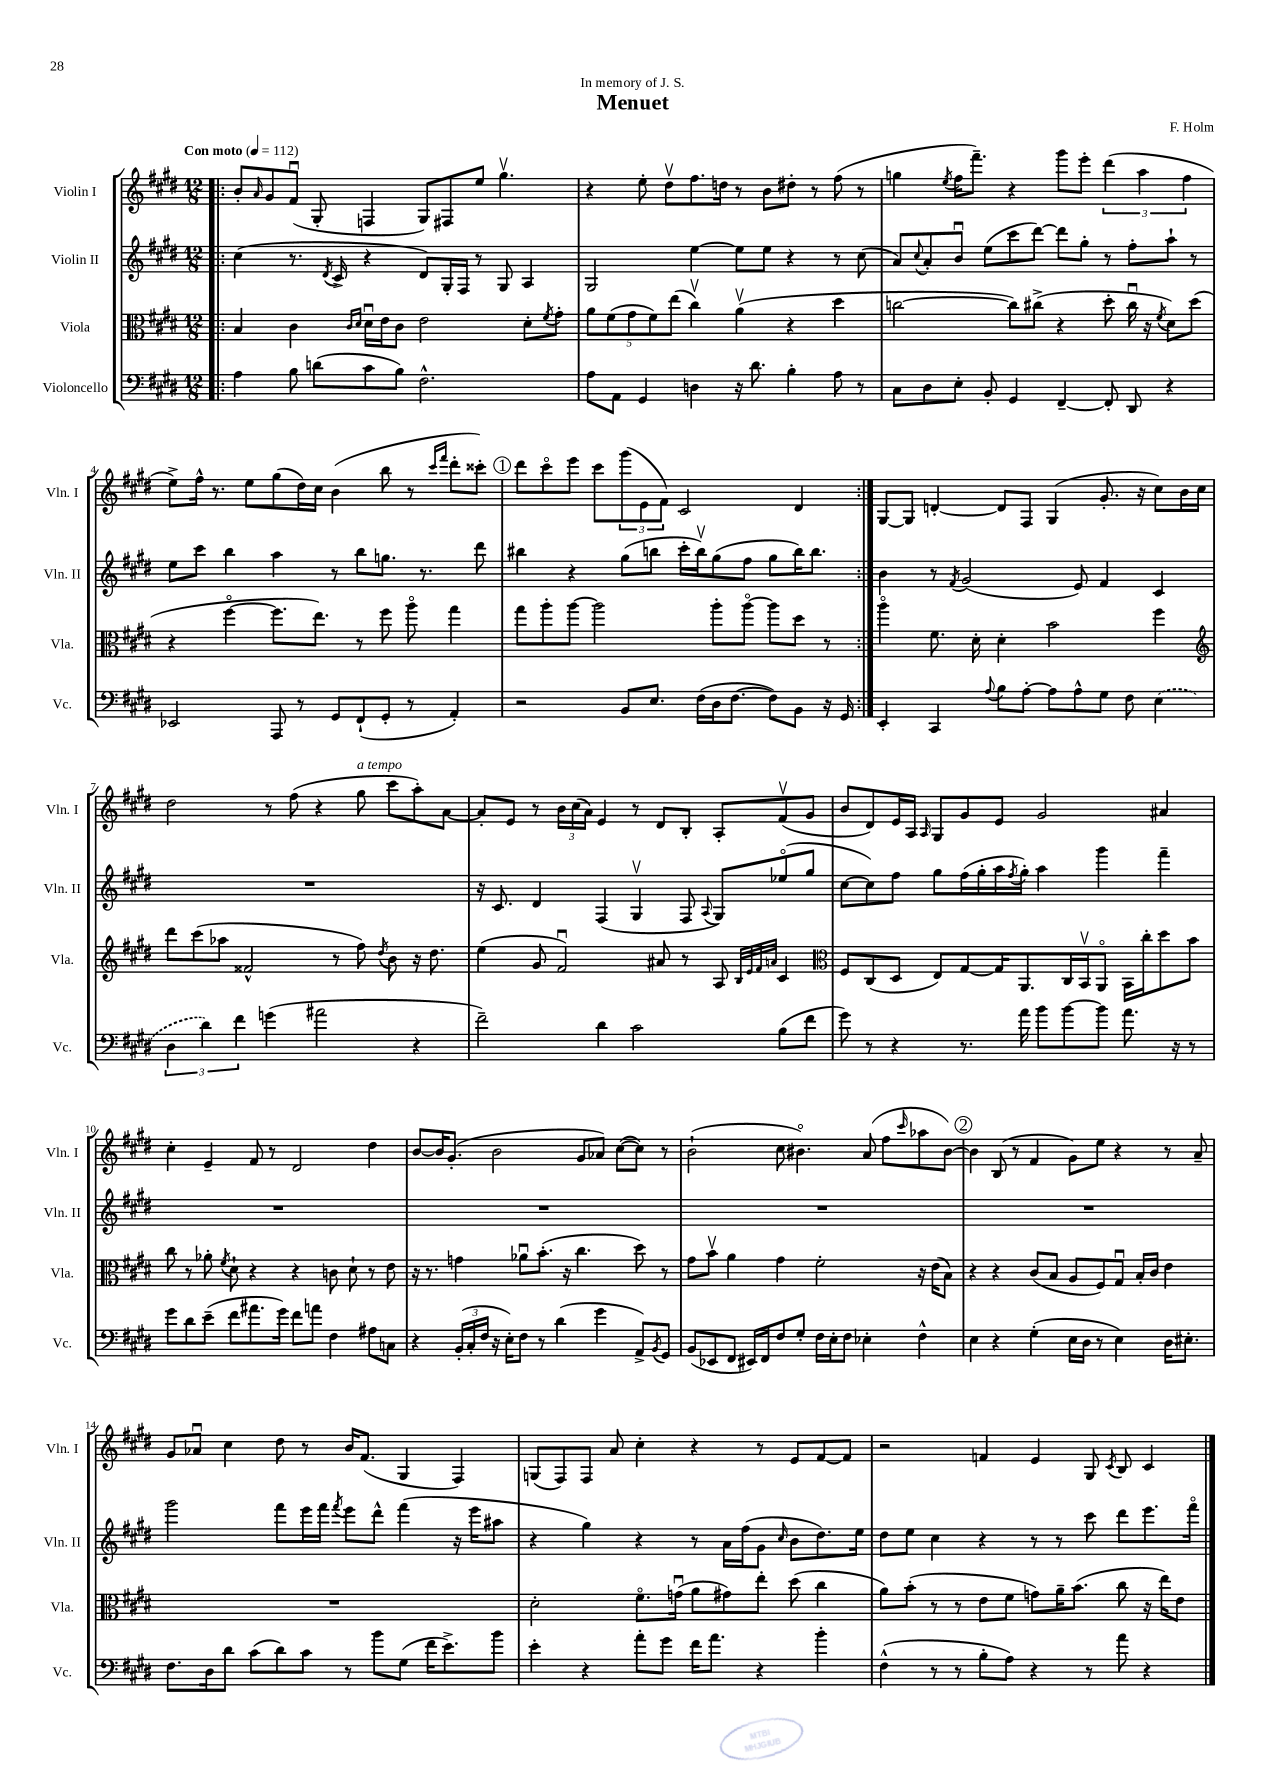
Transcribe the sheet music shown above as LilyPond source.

\header { title = "Menuet" composer = "F. Holm" dedication = "In memory of J. S." }
<<
\new StaffGroup <<
\new Staff = "s0" \with { instrumentName = "Violin I" shortInstrumentName = "Vln. I" } {
    \clef treble \key e \major \numericTimeSignature \time 12/8 \tempo "Con moto" 4 = 112
    \repeat volta 2 { \bar ".|:" b'8-. \grace { a'16 } gis'8 fis'8\downbow( gis8-. f4 gis8) fis8 e''8 gis''4.\upbow |
    r4 e''8-. dis''8\upbow fis''8. d''16 r8 b'8 dis''8-. r8 fis''8( r8 |
    g''4 \acciaccatura { e''8 } fis''16 fis'''8.--) r4 gis'''8 e'''8-. \tuplet 3/2 { dis'''4( a''4 fis''4 } |
    e''8->) fis''16-^ r8. e''8 gis''8( dis''16) cis''16 b'4( b''8 r8 \grace { cis'''16 fis'''16 } dis'''8-. cisis'''8-.) |
    \mark \markup { \circle "1" } dis'''8 cis'''8\flageolet e'''8 cis'''8 \tuplet 3/2 { gis'''8( e'8 fis'8) } cis'2 dis'4 | }
    gis8~ gis8 d'4~-. d'8 fis8 gis4( gis'8.-. r16 cis''8) b'16 cis''16 |
    dis''2 r8 fis''8( r4 gis''8^\markup { \italic "a tempo" } cis'''8 a''8-.) a'8~ |
    a'8-. e'8 r8 \tuplet 3/2 { b'16 cis''16( a'16) } e'4 r8 dis'8 b8-. a8-. fis'8\upbow( gis'8 |
    b'8 dis'8) e'16 a16 \grace { a16 } gis8 gis'8 e'8 gis'2 ais'4 |
    cis''4-. e'4-- fis'8 r8 dis'2 dis''4 |
    b'8~ b'16 gis'8.-.( b'2 gis'8 aes'8) cis''8~( cis''8) r8 |
    b'2-!( cis''8 bis'4.\flageolet) a'8( fis''8 \grace { cis'''16 } aes''8 bis'8~) |
    \mark \markup { \circle "2" } bis'4 b8( r8 fis'4 gis'8) e''8 r4 r8 a'8-- |
    gis'8 aes'8\downbow cis''4 dis''8 r8 b'16 fis'8.( gis4 fis4) |
    g8( fis8) fis8 a'8 cis''4-. r4 r8 e'8 fis'8~ fis'8 |
    r2 f'4 e'4 gis8 \acciaccatura { cis'8 } b8 cis'4 \bar "|." |
}
\new Staff = "s1" \with { instrumentName = "Violin II" shortInstrumentName = "Vln. II" } {
    \clef treble \key e \major \numericTimeSignature \time 12/8
    \repeat volta 2 { \bar ".|:" cis''4( r8. \acciaccatura { dis'8 } cis'16-> r4 dis'8) gis16-. fis16 r8 gis8 a4 |
    gis2 e''4~ e''8 e''8 r4 r8 cis''8( |
    a'8) \appoggiatura { cis''8 } a'8-. b'8\downbow e''8( cis'''8 dis'''8~) dis'''8 gis''8-. r8 fis''8-. a''8-! r8 |
    e''8 cis'''8 b''4 a''4 r8 b''8 g''8. r8. dis'''8 |
    \mark \markup { \circle "1" } bis''4 r4 gis''8( b''8 cis'''16-. b''16\upbow) gis''8( fis''8 gis''8 b''16) b''8. | }
    b'4 r8 \acciaccatura { fis'8 } gis'2( e'8) fis'4 cis'4 |
    R1. |
    r16 cis'8. dis'4 fis4( gis4\upbow fis8 \appoggiatura { a8 } gis8) ees''8\flageolet( gis''8 |
    cis''8~ cis''8) fis''8 gis''8 fis''16( gis''16-. a''16 \acciaccatura { fis''8 } gis''16-.) a''4 gis'''4 fis'''4-- |
    R1. |
    R1. |
    R1. |
    \mark \markup { \circle "2" } R1. |
    gis'''2 fis'''8 e'''16 fis'''16 \acciaccatura { fis'''8 } e'''8 dis'''8-^ fis'''4( r16 e'''16 ais''8 |
    r4 gis''4) r4 r8 a'16 fis''16( gis'8 \grace { cis''16 } b'8 dis''8.) e''16 |
    dis''8 e''8 cis''4 r4 r8 r8 cis'''8 dis'''8 e'''8. fis'''16\flageolet \bar "|." |
}
\new Staff = "s2" \with { instrumentName = "Viola" shortInstrumentName = "Vla." } {
    \clef alto \key e \major \numericTimeSignature \time 12/8
    \repeat volta 2 { \bar ".|:" b4 cis'4 \grace { cis'16 dis'16 } dis'16\downbow e'16 cis'8 e'2 dis'8-. \acciaccatura { fis'8 } gis'8-. |
    \tuplet 5/4 { a'8 fis'8( gis'8 fis'8) e''8( } cis''4\upbow) a'4\upbow( r4 dis''4 |
    c''2~ c''8) cis''8->( r4 dis''8-. cis''16\downbow r16 \acciaccatura { fis'8 } dis'8) dis''8( |
    r4 fis''4~\flageolet fis''8. e''8.) r8 fis''8 a''8\flageolet gis''4 |
    \mark \markup { \circle "1" } gis''8 a''8-. a''8~ a''2 a''8-. a''8~\flageolet a''8 dis''8 r8 | }
    a''4\flageolet fis'8. dis'16-. dis'4-. b'2 fis''4 |
    \clef treble dis'''8 cis'''8( aes''8 fisis'2-^ r8 fis''8) \acciaccatura { dis''8 } b'8 r16 dis''8. |
    e''4( gis'8 fis'2\downbow) ais'8 r8 a8 \grace { b32 e'32 fis'32 a'32 } cis'4 |
    \clef alto fis8 cis8( dis8 e8) gis8~ gis16 a,8. cis16 b,16\upbow a,8\flageolet b,16 cis''16-. dis''8 b'8 |
    cis''8 r8 aes'8-. \acciaccatura { fis'8 } dis'8-! r4 r4 c'8 dis'8-! r8 e'8 |
    r16 r8. g'4 aes'8\downbow b'8.-.( r16 cis''4. dis''8) r8 |
    gis'8 b'8\upbow a'4 gis'4 fis'2-. r16 e'16( b8) |
    \mark \markup { \circle "2" } r4 r4 cis'8( b8 a8 fis8) gis8\downbow b16-. cis'16 e'4 |
    R1. |
    dis'2-. fis'8.\flageolet g'16\downbow( a'8 gis'8) e''8-. dis''8( cis''4 |
    a'8) b'8-.( r8 r8 e'8 fis'8 g'8) a'16-- b'8.( cis''8 r16 e''16) e'8 \bar "|." |
}
\new Staff = "s3" \with { instrumentName = "Violoncello" shortInstrumentName = "Vc." } {
    \clef bass \key e \major \numericTimeSignature \time 12/8
    \repeat volta 2 { \bar ".|:" a4 b8 d'8( cis'8 b8) fis2.-^ |
    a8 a,8 gis,4 d4 r16 dis'8. b4-. a8 r8 |
    cis8 dis8 e8-. b,8-. gis,4 fis,4~-- fis,8-. dis,8 r4 |
    ees,2 a,,8 r8 gis,8 fis,8-!( gis,8-. r8 a,4-.) |
    \mark \markup { \circle "1" } r2 b,8 e8. fis16( dis16 fis8.~ fis8) b,8 r16 gis,16 | }
    e,4-. cis,4 \appoggiatura { a8 } b8 a8~-. a8 a8-^ gis8 fis8 \once \slurDashed e4( |
    \tuplet 3/2 { dis4 dis'4) fis'4 } g'4( ais'2 r4 |
    fis'2--) dis'4 cis'2 b8( fis'8 |
    gis'8) r8 r4 r8. a'16 b'8 b'8~ b'8 a'8. r16 r8 |
    gis'8 dis'8 e'8--( fis'8 ais'8. gis'16) fis'8 a'8 fis4 ais8 c8 |
    r4 \tuplet 3/2 { b,16-.( cis16-. fis16 } r16 e16-.) fis8 r8 dis'4( gis'4 a,8->) \acciaccatura { b,8 } gis,8 |
    b,8( ees,8 fis,8 eis,16) fis,16 fis8 gis8-. fis16 e16-. fis8 ees4-. fis4-^ |
    \mark \markup { \circle "2" } e4 r4 gis4-.( e16 dis16 r8 e4) dis16 eis8.-. |
    fis8. dis16 dis'8 cis'8( dis'8) cis'8 r8 b'8 gis8( fis'16 e'8.->) b'8 |
    e'4-. r4 a'8-. gis'8 fis'16 a'8. r4 b'4-. |
    fis4-^( r8 r8 b8-. a8) r4 r8 a'8 r4 \bar "|." |
}
>>
>>
